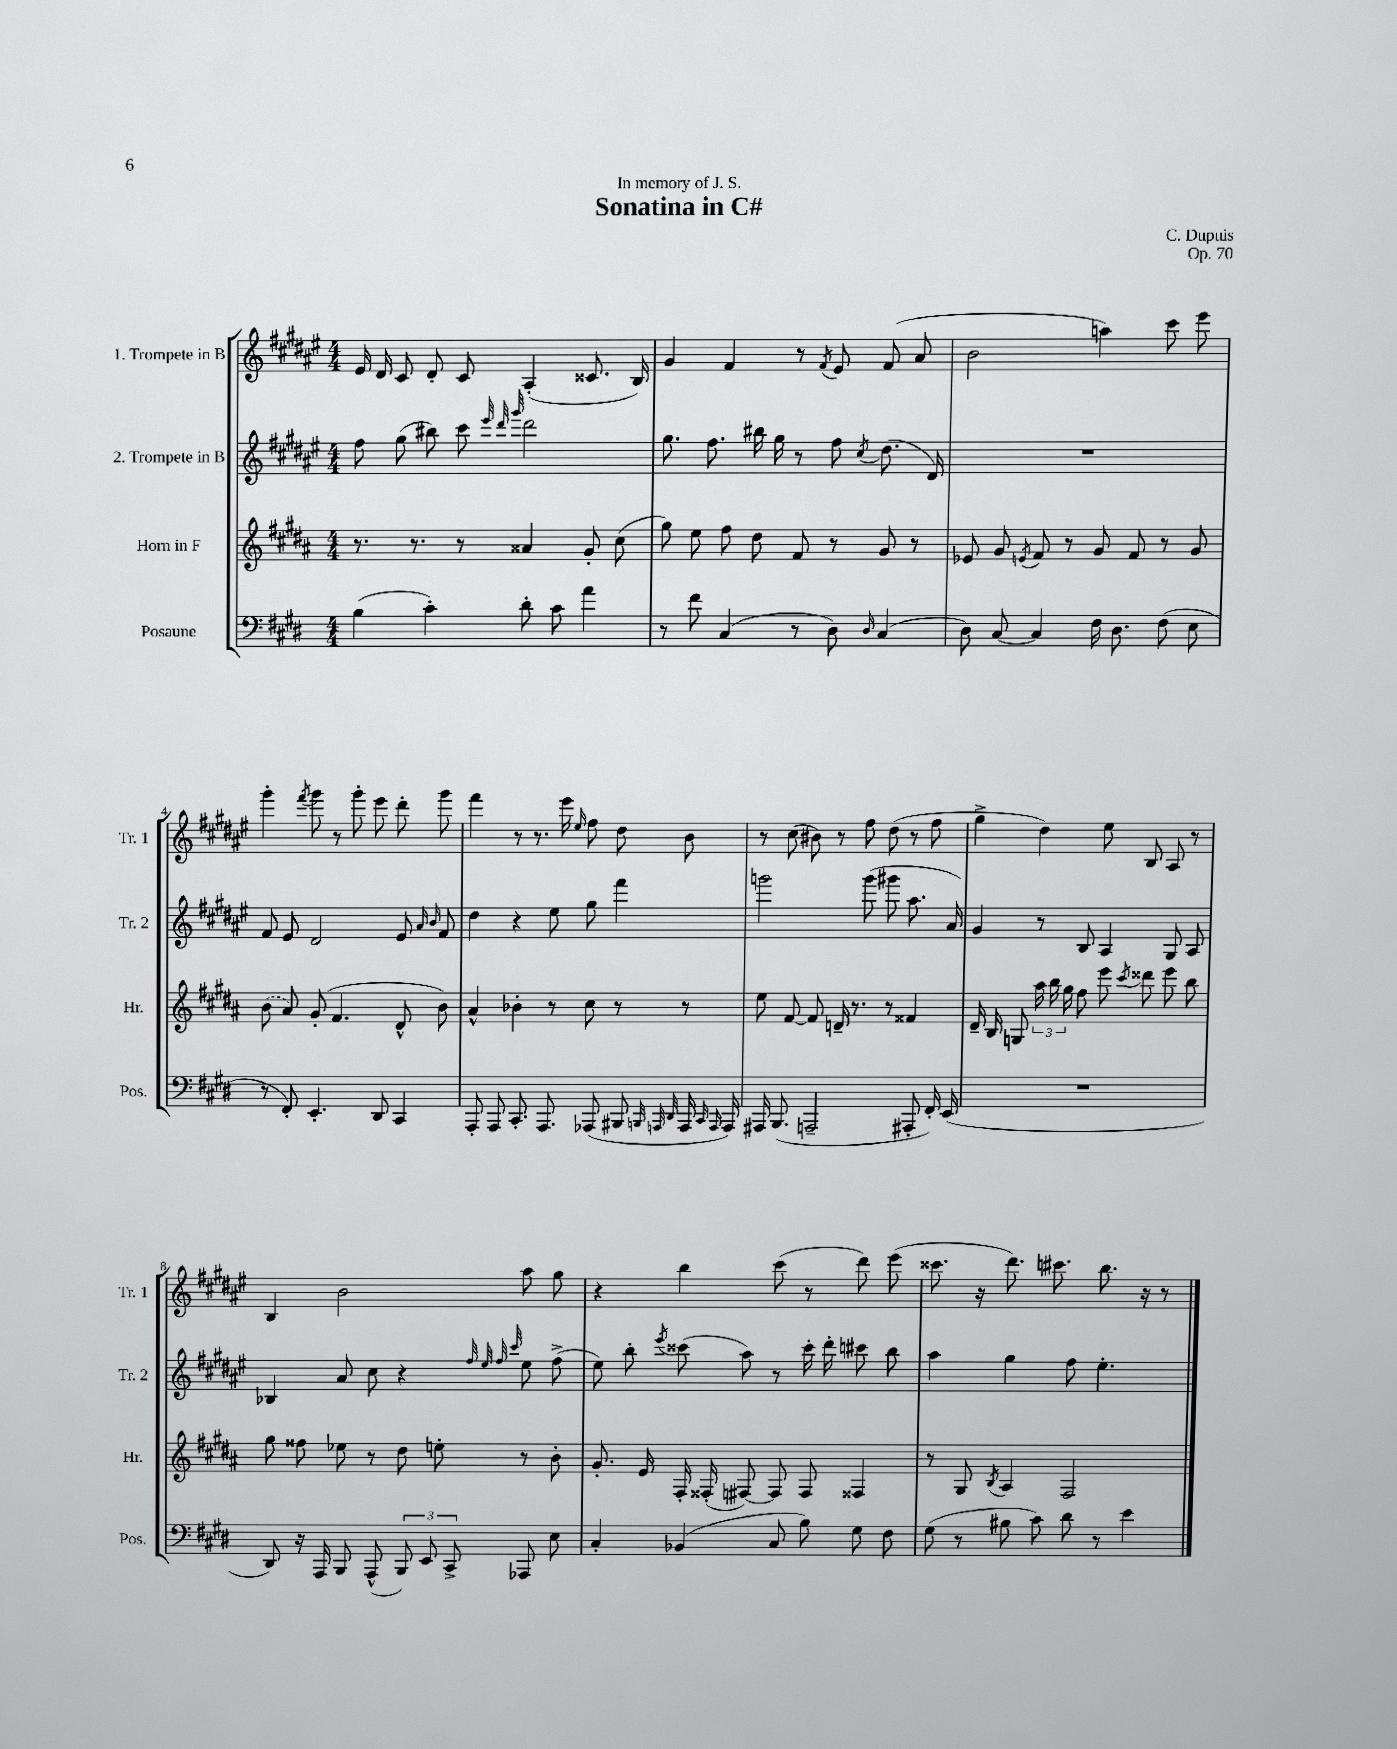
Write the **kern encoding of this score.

**kern	**kern	**kern	**kern
*staff4	*staff3	*staff2	*staff1
*clefF4	*clefG2	*clefG2	*clefG2
*k[f#c#g#d#]	*k[f#c#g#d#a#]	*k[f#c#g#d#a#e#]	*k[f#c#g#d#a#e#]
*M4/4	*M4/4	*M4/4	*M4/4
(4B\	8.r	8ff#\	16e#/
.	.	.	16d#/
.	.	(8gg#\	8c#/
.	8.r	.	.
4c#'\)	.	8bb#\)	8d#'/
.	8r	8ccc#\	8c#/
.	.	32qqeee#/	.
.	.	32qqddd#/	.
.	.	32qqggg#/	.
8d#'\	4a##/	2ddd#\	(4A#'/
8c#\	.	.	.
4a\	8g#'/	.	8.c##/
.	(8cc#\	.	.
.	.	.	16B/)
=	=	=	=
8r	8gg#\)	8.gg#\	4g#/
8f#\	8ee\	.	.
.	.	8.ff#\	.
(4C#/	8ff#\	.	4f#/
.	8dd#\	16bb#\	.
.	.	16gg#\	.
8r	8f#/	8r	8r
.	.	.	8qf#/
8D#\)	8r	8ff#\	8e#/
16qqD#/	.	8qcc#/	.
(4C#/	8g#/	(8.dd#\	(8f#/
.	8r	.	8a#/
.	.	16d#/)	.
=	=	=	=
8D#\)	8e-/	1r	2b\
[8C#/	8g#/	.	.
.	8qe/	.	.
4C#/]	8f#/	.	.
.	8r	.	.
16F#\	8g#/	.	4aa\)
8.D#\	.	.	.
.	8f#/	.	.
(8F#\	8r	.	8ccc#\
8E\	8g#/	.	8eee#\
=	=	=	=
8r	(8b\	8f#/	4ggg#'\
8FF#'/)	8a#/)	8e#/	.
.	.	.	8qfff#/
4.EE'/	(8g#'/	2d#/	8ggg#\
.	4.f#/	.	8r
.	.	.	8ggg#'\
8DD#/	.	.	8eee#\
4CC#/	8d#^^/	8e#/	8ddd#'\
.	.	16qqa#/	.
.	.	16qqb/	.
.	8b\)	8f#/	8ggg#\
=	=	=	=
8AAA'/	4a#^^/	4dd#\	4fff#\
8AAA/	.	.	.
8.CC#'/	4b-'\	4r	8r
.	.	.	8.r
8.AAA/	.	.	.
.	8r	8ee#\	.
.	.	.	16eee#\
.	.	.	16qqee#/
(8AAA-/	8cc#\	8gg#\	8ff#\
8BBB#/	8r	4fff#\	8dd#\
32qqBBB/	.	.	.
32qqAAA/	.	.	.
32qqDD#/	.	.	.
16AAA/	8r	.	8b\
16qqCC#/	.	.	.
16qqAAA/	.	.	.
16AAA/)	.	.	.
=	=	=	=
16AAA#/	8ee\	2ggg\	8r
(8.BBB/	.	.	.
.	[8f#/	.	(8cc#\
2AAA~/	8f#/]	.	8b#\)
.	16d~/	.	8r
.	8.r	.	.
.	.	(8ggg\	8ff#\
.	8r	8ggg#\	(8dd#\
8AAA#'/	4f##/	8.aa#\	8r
16FF#'/)	.	.	8ff#\
(16EE/	.	16a#/)	.
=	=	=	=
1r	16d#~/	4g#/	4gg#^\
.	16B/	.	.
.	8G/	.	.
.	24aa#\	8r	4dd#\)
.	24bb\	.	.
.	24gg#\	.	.
.	8ff#\	8B/	.
.	8eee\	4A#/	8ee#\
.	8qccc#/	.	.
.	8ddd##\	.	8B/
.	8eee\	8G#/	8A#/
.	8bb\	8A#/	8r
=	=	=	=
8DD#/)	8gg#\	4B-/	4B/
16r	8ff##\	.	.
16AAA/	.	.	.
8BBB/	8ee-\	8a#/	2b\
(8AAA^^/	8r	8cc#\	.
12BBB/)	8dd#\	4r	.
12EE/	.	.	.
.	8ee'\	.	.
12CC#^/	.	.	.
.	.	32qqff#/	.
.	.	32qqee#/	.
.	.	32qqff#/	.
.	.	32qqccc#/	.
8AAA-/	8r	8ee#\	8aa#\
8E\	8b'\	(8ff#^\	8gg#\
=	=	=	=
4C#'/	8.g#'/	8ee#\)	4r
.	.	8bb'\	.
.	16e/	.	.
.	.	8qeee#/	.
(4BB-/	16F#'/	(8ccc##\	4bb\
.	(16F##'/	.	.
.	[8F#/)	8aa#\)	.
8C#/	8F#/]	8r	(8ccc#\
8B\)	8F#/	16ccc##'\	8r
.	.	16ddd#'\	.
8G#\	4F##/	8ccc#\	8ddd#\)
8F#\	.	8bb\	(8eee#\
=	=	=	=
(8G#\	8r	4aa#\	8.ccc##\
8r	8G#/	.	.
.	.	.	16r
.	8qB/	.	.
8B#\	4A#/	4gg#\	8.ddd#\)
8c#\)	.	.	.
.	.	.	8.ccc#\
8d#\	2F#/	8ff#\	.
8r	.	4.ee#'\	8.bb\
4e\	.	.	.
.	.	.	16r
.	.	.	8r
==	==	==	==
*-	*-	*-	*-
